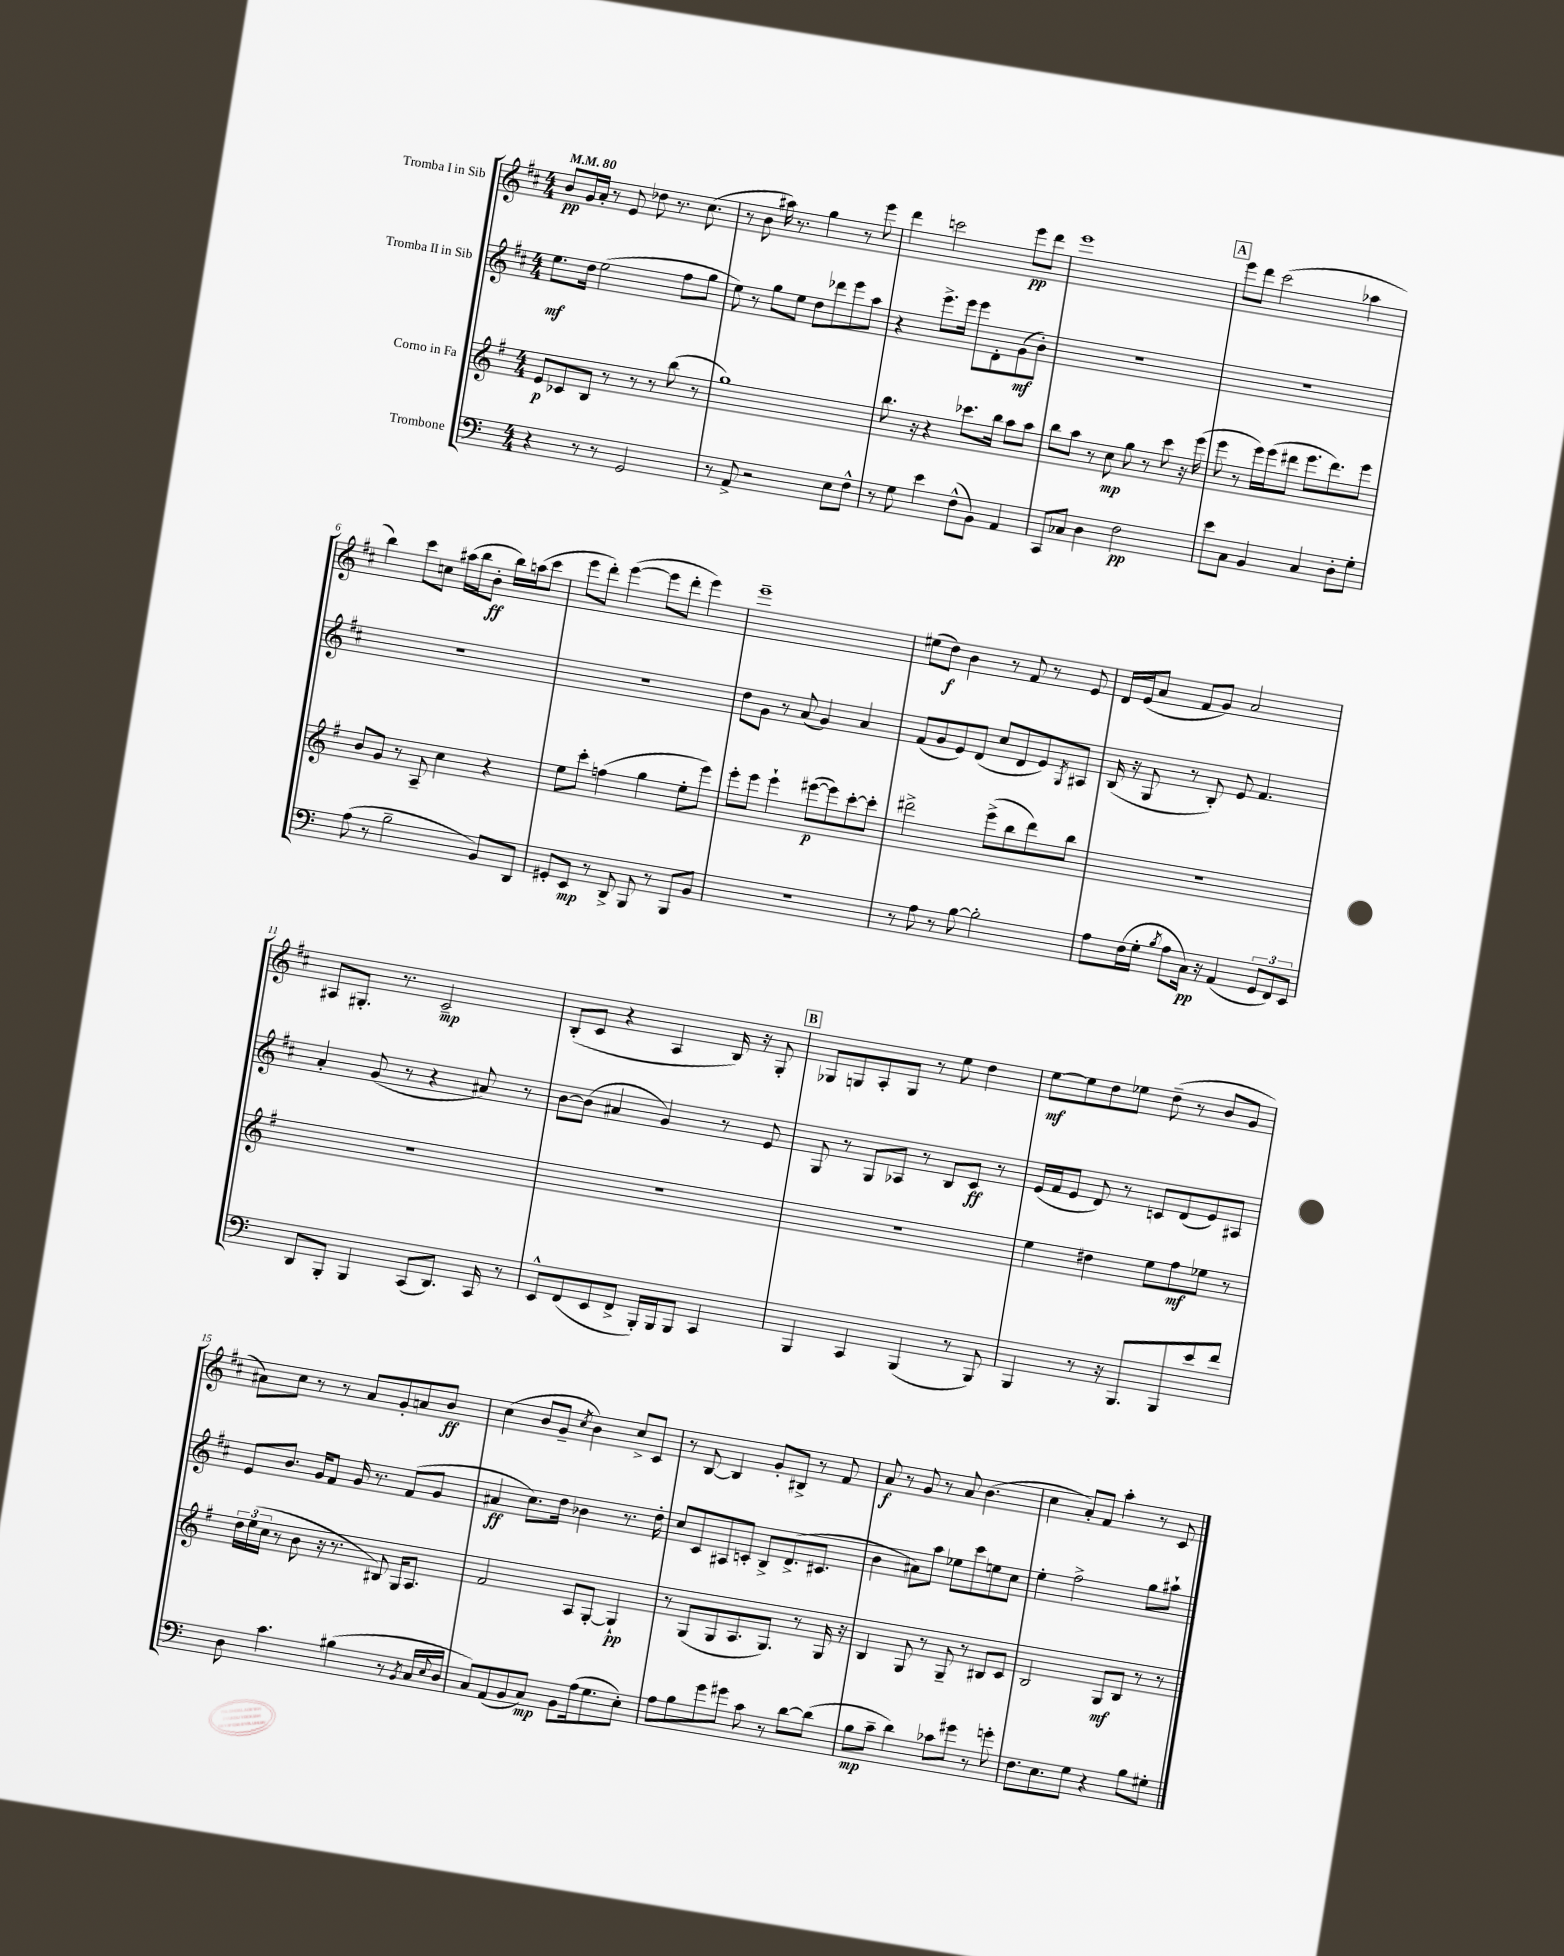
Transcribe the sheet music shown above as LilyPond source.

<<
\new StaffGroup <<
\new Staff = "s0" \with { instrumentName = "Tromba I in Sib" } {
    \clef treble \key d \major \numericTimeSignature \time 4/4 \tempo 4 = 80
    b'8\pp g'16 a'16-. r8 e'8 des''8 r8. cis''8.( |
    r8 b'8 ais''16) r8. g''4 r8 e'''8 |
    d'''4 c'''2 e'''8\pp d'''8 |
    e'''1 |
    \mark \markup { \box "A" } e'''8 d'''8 cis'''2( aes''4 |
    b''4) cis'''8 c''8 ais''16( b''16 b'8-.\ff b''16) a''16( cis'''8 |
    e'''8 d'''8-.) e'''4~( e'''8 d'''8-. e'''4) |
    e'''1-- |
    eis''8( d''8\f) b'4 r8 fis'8 r8 e'8 |
    d'16 e'16( a'8 fis'8 g'8) a'2 |
    ais8 gis8.-. r8. cis'2--\mp |
    b8-.( cis'8 r4 a4 b16) r16 g8-. |
    \mark \markup { \box "B" } ges8 g8 a8-. g8 r8 e''8 d''4 |
    e''8~\mf e''8 d''8 ees''8 d''8--( r8 b'8 g'8 |
    ais'8) cis''8 r8 r8 ais'8 g'8-. a'8 b'8\ff |
    cis''4( b'8 g'8-- \acciaccatura { cis''8 } b'4) cis''8-> cis'8 |
    r8 b8~ b4 g'8-. bis8-> r8 fis'8 |
    a'8\f r8 g'8 r8 a'8 b'4.( |
    cis''4 a'8-.) fis'8 a''4-. r8 cis'8 \bar "|." |
}
\new Staff = "s1" \with { instrumentName = "Tromba II in Sib" } {
    \clef treble \key d \major \numericTimeSignature \time 4/4
    e''8.\mf d''16 e''2( fis''8 g''8 |
    e''8) r8 g''8 e''8 d''8 des'''8 e'''8 a''8 |
    r4 e'''8.-> e'''16 e'''8 d'8-. g'8\mf( b'8-.) |
    R1 |
    \mark \markup { \box "A" } R1 |
    R1 |
    R1 |
    d''8 g'8 r8 a'8( g'4) a'4 |
    fis'8( g'8 e'8) d'8( cis''8 d'8 e'8) \acciaccatura { g8 } ais8 |
    b16( r16 g8 r8 b8-.) e'8 fis'4. |
    a'4-. g'8( r8 r4 ais'8) r8 |
    b'8~ b'8( ais'4 g'4) r8 e'8 |
    \mark \markup { \box "B" } g8 r8 g8 aes8 r8 b8 cis'8\ff r8 |
    e'16( fis'16 e'8 d'8) r8 c'8 d'8( e'8) ais8 |
    e'8 b'8. g'16 fis'8 g'16 r8. fis'8( g'8 |
    ais'4\ff cis''8.) d''16 bes'4 r8. d''16-. |
    cis''8 cis'8 ais8 c'8-. b8-> d'8.->( cis'8. |
    b'4 ais'8) a''8 ees''8 cis'''8 e''8 cis''8 |
    e''4-. fis''2-> g''8 ais''8-! \bar "|." |
}
\new Staff = "s2" \with { instrumentName = "Corno in Fa" } {
    \clef treble \key g \major \numericTimeSignature \time 4/4
    e'8\p ces'8 b8 r8 r8 r8 b''8( r8 |
    g''1) |
    b''8. r16 r4 ces'''8. b''16 a''8 a''8 |
    b''8 a''8 r8 c''8\mp g''8 r8 c'''8 r16 e'''16( |
    \mark \markup { \box "A" } e'''8 r8 e'''16) e'''16( dis'''8 e'''8. dis'''8.) e'''8 |
    b'8 g'8 r8 a8-- c''4 r4 |
    e''8 c'''8-. f''4( g''4 e''8-. e'''8) |
    e'''8-. e'''8 e'''4-! eis'''8~\p( eis'''8) c'''8~-. c'''8-. |
    dis'''2-> e'''8->( b''8 dis'''8) b''8 |
    R1 |
    R1 |
    R1 |
    \mark \markup { \box "B" } R1 |
    e''4 dis''4 e''8 fis''8\mf ees''8 r8 |
    \tuplet 3/2 { d''16 e''16( c''16 } r8 b'8 r16 r8. bis8) g16 a8. |
    fis'2 a8 g8~-. g4-!\pp |
    r8 g8( g8 a8. g8.) r8 g16 r16 |
    b4 g8 r8 g8-- r8 bis8 c'8 |
    b2 g8\mf b8 r8 r8 \bar "|." |
}
\new Staff = "s3" \with { instrumentName = "Trombone" } {
    \clef bass \key c \major \numericTimeSignature \time 4/4
    r4 r8 r8 g,2 |
    r8 a,8-> r2 e8 f8-^ |
    r8 g8 e'4 f8-^( b,8) a,4 |
    c,8 ces8 d4 f2\pp |
    \mark \markup { \box "A" } e'8 c8 b,4 c4 d8-. g8-. |
    a8( r8 b2-- b,8) d,8 |
    gis,8-. e,8\mp r8 d,8-> b,,8 r8 b,,8 b,8 |
    R1 |
    r8 a8 r8 b8~ b2-. |
    a8 f16( g16-. \acciaccatura { b8 } a8 c16\pp) r16 a,4( \tuplet 3/2 { g,8 f,8) e,8 } |
    d,8 b,,8-. b,,4 c,8( d,8.) c,16 r8 |
    e,8-^ f,8( e,8 f,8-> b,,16-.) b,,16 b,,8 c,4 |
    \mark \markup { \box "B" } b,,4 c,4 b,,4( r8 b,,8) |
    b,,4 r8 r16 b,,8. b,,8 e'8 f'8 |
    d8 c'4. bis4( r8 \acciaccatura { b,8 } c16 \appoggiatura { e8 } d16 |
    c8) a,8( b,8 c8\mp) b,8 a16( g8. e8-.) |
    a8 b8 g'8 gis'8 c'8 r8 d'8~ d'8( |
    b8\mp c'8-- d'4) ces'8 gis'8 r8 g'8-. |
    f8. e8. g8 r4 b8 gis8-. \bar "|." |
}
>>
>>
